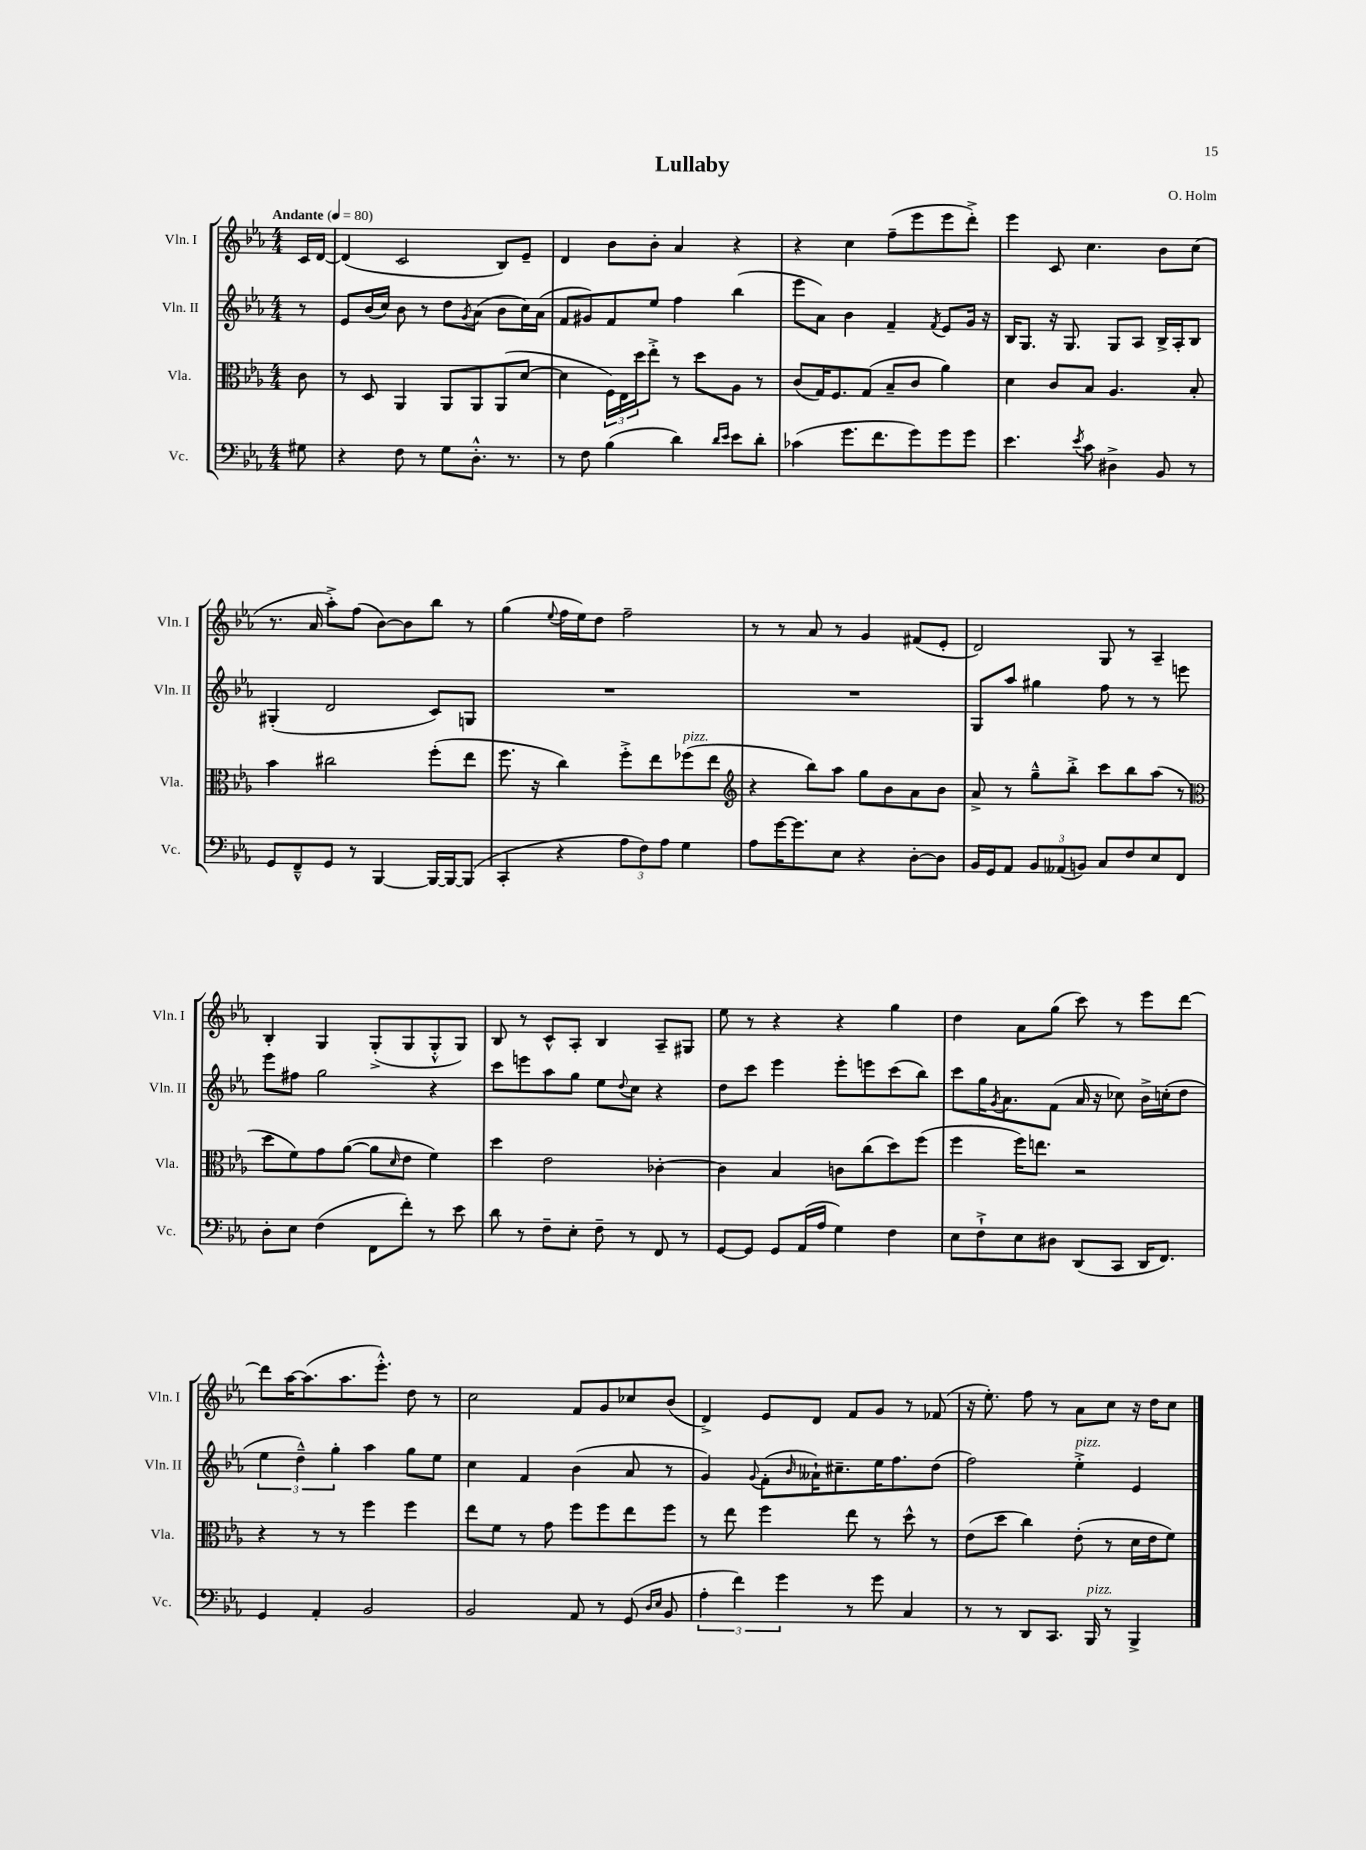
\header { title = "Lullaby" composer = "O. Holm" }
<<
\new StaffGroup <<
\new Staff = "s0" \with { instrumentName = "Vln. I" shortInstrumentName = "Vln. I" } {
    \clef treble \key ees \major \numericTimeSignature \time 4/4 \partial 8 \tempo "Andante" 4 = 80
    c'16 d'16~ |
    d'4( c'2 bes8) ees'8-- |
    d'4 bes'8 bes'8-. aes'4 r4 |
    r4 c''4 f''8--( ees'''8 ees'''8 d'''8-.->) |
    ees'''4 c'8 c''4. bes'8 c''8( |
    r8. aes'16 aes''8-.->) f''8( bes'8~) bes'8 bes''8 r8 |
    g''4( \appoggiatura { ees''8 } f''16 ees''16) d''8 f''2-- |
    r8 r8 aes'8 r8 g'4 fis'8( ees'8-. |
    d'2) g8 r8 aes4-- |
    bes4-. g4 g8-.->( g8 g8-.-^ g8) |
    bes8 r8 c'8-^ aes8-. bes4 aes8-- gis8 |
    ees''8 r8 r4 r4 g''4 |
    d''4 aes'8 g''8( c'''8) r8 ees'''8 d'''8~ |
    d'''8 aes''16~ aes''8.( aes''8. ees'''8.-.-^) d''8 r8 |
    c''2 f'8 g'8 ces''8 bes'8( |
    d'4->) ees'8 d'8 f'8 g'8 r8 fes'8( |
    r16 ees''8.-.) f''8 r8 aes'8 c''8 r16 d''16 c''8 \bar "|." |
}
\new Staff = "s1" \with { instrumentName = "Vln. II" shortInstrumentName = "Vln. II" } {
    \clef treble \key ees \major \numericTimeSignature \time 4/4 \partial 8
    r8 |
    ees'8 bes'16( c''16) bes'8 r8 d''8 \acciaccatura { g'8 } aes'8( bes'8 c''16) aes'16( |
    f'8 gis'8) f'8 ees''8 f''4 bes''4( |
    ees'''8 aes'8) bes'4 f'4-- \acciaccatura { f'8 } ees'8 g'16 r16 |
    bes16 g8. r16 g8. g8 aes8 bes16-> aes16-. bes8 |
    gis4-.( d'2 c'8) g8 |
    R1 |
    R1 |
    g8 aes''8 gis''4 f''8 r8 r8 e'''8 |
    ees'''8 fis''8 g''2 r4 |
    c'''8 e'''8 aes''8 g''8 ees''8 \appoggiatura { d''8 } c''8 r4 |
    d''8 c'''8 ees'''4 ees'''8-. e'''8 c'''8( bes''8) |
    c'''8 g''16 \acciaccatura { g'8 } aes'8. f'8( aes'16 r16 ces''8) bes'16-> c''16-.( d''8 |
    \tuplet 3/2 { ees''4 d''4---^) g''4-. } aes''4 g''8 ees''8 |
    c''4 f'4 bes'4( aes'8 r8 |
    g'4) \appoggiatura { g'8 } f'8-.( \grace { bes'16 } aeses'16-!) cis''8.-- ees''16 f''8. d''8( |
    f''2) ees''4-.->^\markup { \italic "pizz." } ees'4 \bar "|." |
}
\new Staff = "s2" \with { instrumentName = "Vla." shortInstrumentName = "Vla." } {
    \clef alto \key ees \major \numericTimeSignature \time 4/4 \partial 8
    c'8 |
    r8 d8 aes,4 aes,8 aes,8 aes,8( d'8~ |
    d'4 \tuplet 3/2 { f16) ees16 d''16 } ees''8-.-> r8 d''8 aes8 r8 |
    c'8( g16) f8. g8( bes8-- c'8 aes'4) |
    d'4 c'8 bes8 aes4. bes8-. |
    bes'4 cis''2 f''8-.( ees''8 |
    f''8. r16 c''4) f''8-.-> ees''8 fes''8^\markup { \italic "pizz." }( ees''8 |
    \clef treble r4 bes''8) aes''8 g''8 bes'8 aes'8 bes'8 |
    aes'8-> r8 g''8---^ bes''8-.-> c'''8 bes''8 aes''8( r8 |
    \clef alto d''8 f'8) g'8 aes'8~( aes'8 \grace { d'16 } ees'8 f'4) |
    d''4 ees'2 ces'4~-. |
    ces'4 bes4 c'8 c''8( d''8) f''8( |
    f''4 f''16) e''8. r2 |
    r4 r8 r8 f''4 f''4 |
    ees''8 f'8 r8 g'8 f''8 f''8 ees''8 f''8 |
    r8 ees''8 f''4 ees''8 r8 d''8-^ r8 |
    ees'8( d''8 c''4) ees'8-.( r8 d'16 ees'16 f'8) \bar "|." |
}
\new Staff = "s3" \with { instrumentName = "Vc." shortInstrumentName = "Vc." } {
    \clef bass \key ees \major \numericTimeSignature \time 4/4 \partial 8
    gis8 |
    r4 f8 r8 g8 d8.-.-^ r8. |
    r8 f8 bes4( d'4) \grace { d'16 ees'16 } ees'8 d'8-. |
    ces'4( g'8. f'8. g'8) g'8 g'8 |
    ees'4. \acciaccatura { ees'8 } c'8 dis4-> bes,8 r8 |
    g,8 f,8---^ g,8 r8 bes,,4~ bes,,16~ bes,,16~ bes,,8( |
    c,4-. r4 \tuplet 3/2 { aes8 f8) aes8 } g4 |
    aes8 g'16~ g'8. ees8 r4 d8~-. d8 |
    bes,16 g,16 aes,8 \tuplet 3/2 { bes,8 aeses,8( b,8) } c8 f8 ees8 f,8 |
    d8-. ees8 f4( f,8 f'8-.) r8 ees'8 |
    d'8 r8 f8-- ees8-. f8-- r8 f,8 r8 |
    g,8~ g,8 g,8 aes,16( aes16 g4) f4 |
    ees8 f8-!-> ees8 dis8 d,8( c,8 d,16 f,8.) |
    g,4 aes,4-. bes,2 |
    bes,2 aes,8 r8 g,8( \grace { d16 ees16 } bes,8 |
    \tuplet 3/2 { aes4-. f'4) g'4 } r8 g'8 c4 |
    r8 r8 d,8 c,8. bes,,16^\markup { \italic "pizz." } r8 bes,,4-> \bar "|." |
}
>>
>>
\layout { \context { \Score \remove "Bar_number_engraver" } }
